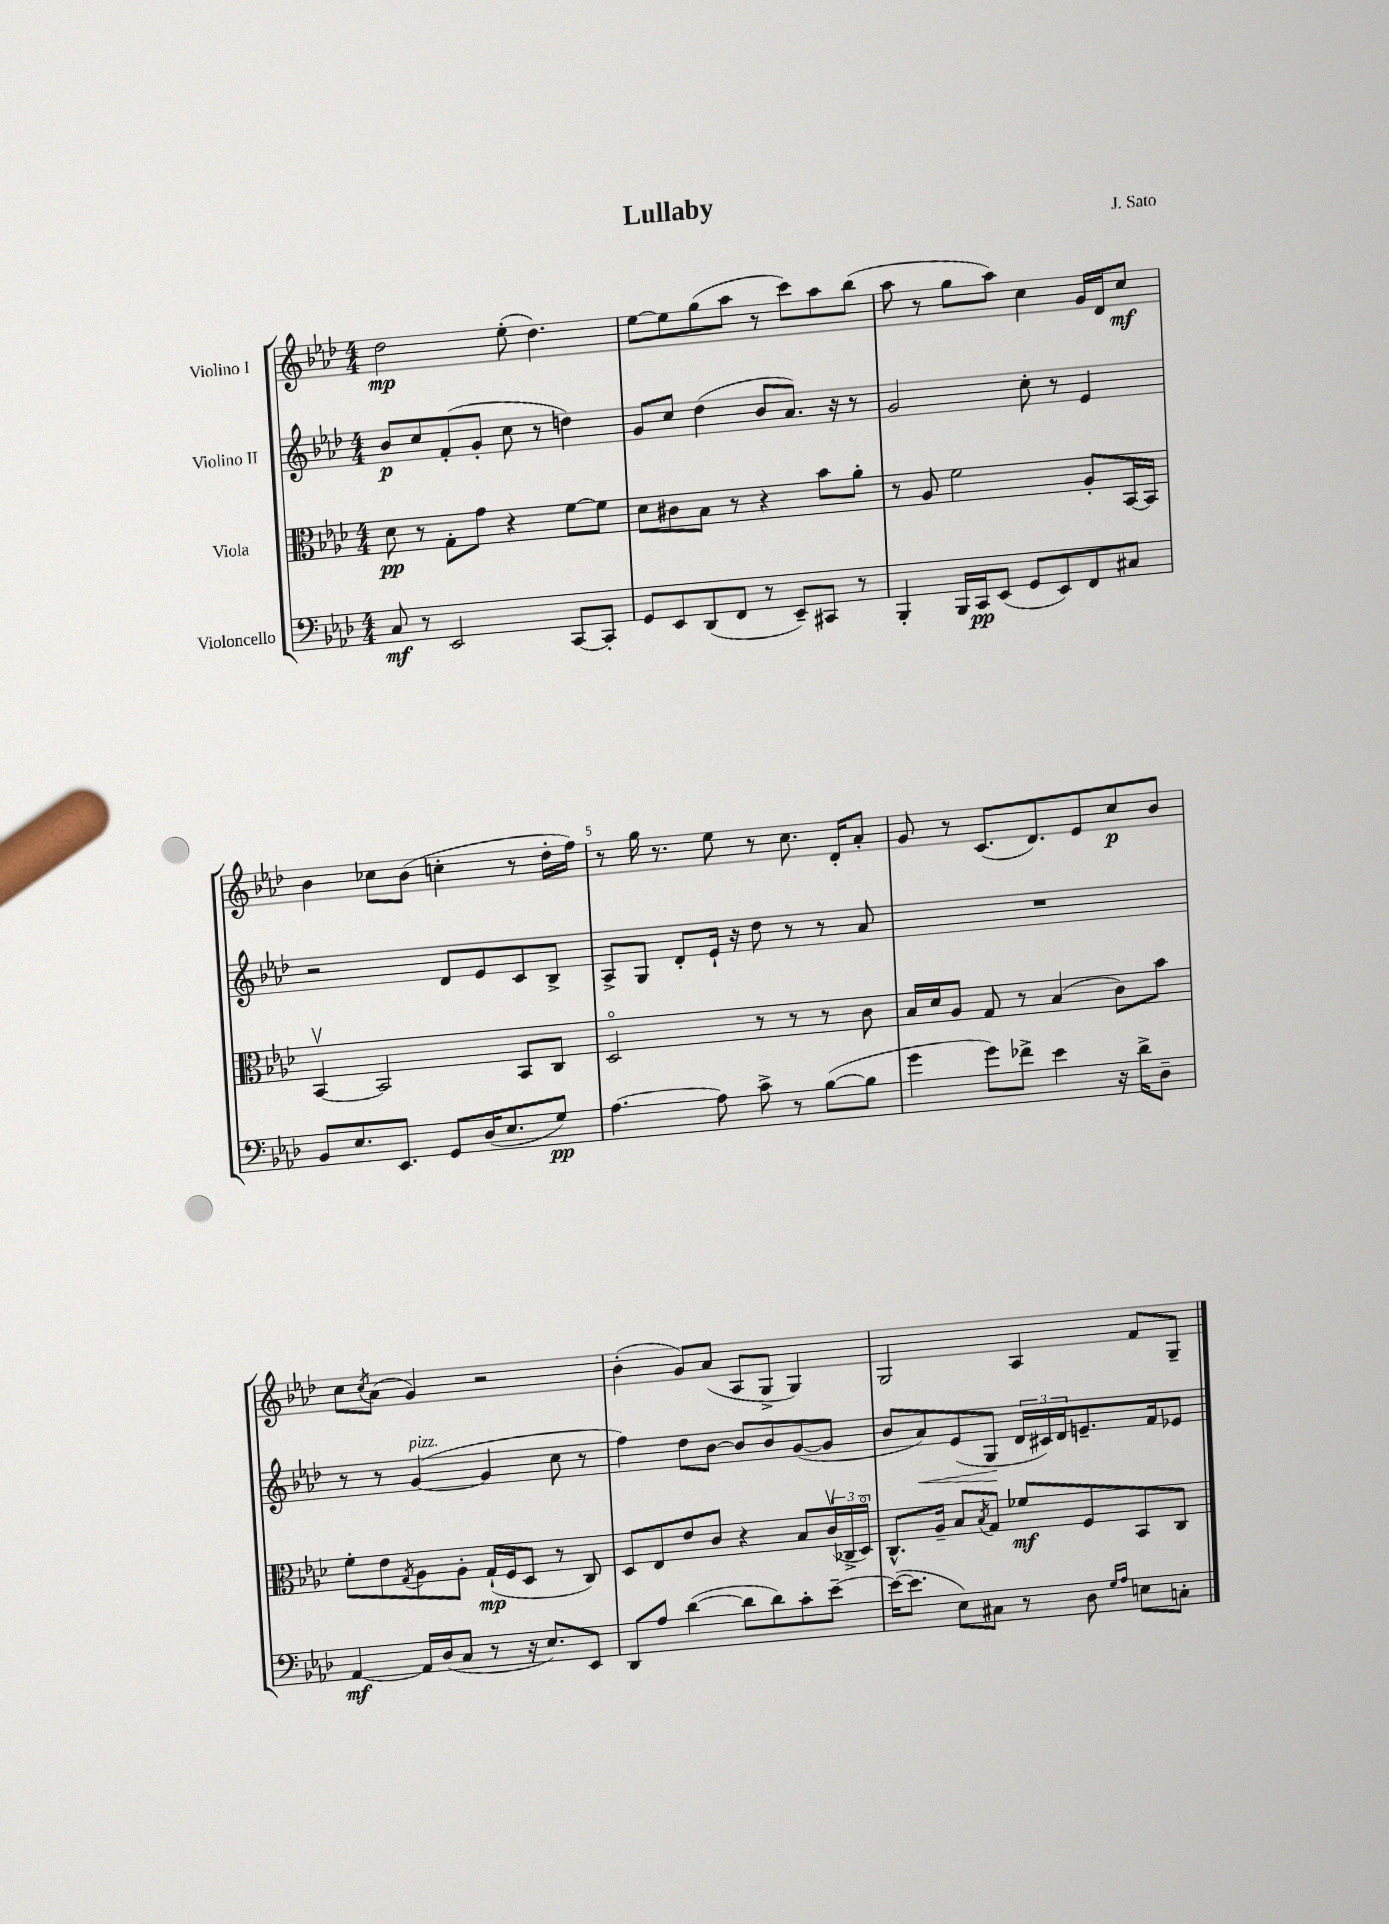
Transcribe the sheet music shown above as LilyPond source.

\header { title = "Lullaby" composer = "J. Sato" }
<<
\new StaffGroup <<
\new Staff = "s0" \with { instrumentName = "Violino I" } {
    \clef treble \key aes \major \numericTimeSignature \time 4/4
    des''2\mp ees''8-.( des''4.) |
    ees''8~ ees''8 g''8( aes''8 r8 c'''8) aes''8 bes''8( |
    aes''8 r8 g''8 aes''8) c''4 g'16 des'16 c''8\mf |
    bes'4 ces''8 bes'8( c''4-. r8 des''16-. f''16) |
    r8 g''16 r8. ees''8 r8 c''8. des'16-. aes'8-. |
    g'8 r8 c'8.( des'8.) ees'8 c''8\p bes'8 |
    c''8 \acciaccatura { c''8 } aes'8( g'4) r2 |
    bes'4-.( g'8) aes'8( aes8 g8-> g4) |
    g2 aes4 f'8 g8-- \bar "|." |
}
\new Staff = "s1" \with { instrumentName = "Violino II" } {
    \clef treble \key aes \major \numericTimeSignature \time 4/4
    bes'8\p c''8 f'8-.( g'8-. c''8 r8 d''4) |
    g'8 c''8 des''4( bes'8 aes'8.) r16 r8 |
    g'2 c''8-. r8 ees'4 |
    r2 des'8 ees'8 c'8 bes8-> |
    aes8-> g8 des'8-. ees'16-! r16 des''8 r8 r8 aes'8 |
    R1 |
    r8 r8 g'4~^\markup { \italic "pizz." }( g'4 c''8 r8 |
    f''4) des''8 bes'8~ bes'8 bes'8 g'8~( g'8 |
    bes'8 aes'8\<) ees'8( g8\! \tuplet 3/2 { des'16 cis'16) des'16 } e'8.-- f'16 ees'8 \bar "|." |
}
\new Staff = "s2" \with { instrumentName = "Viola" } {
    \clef alto \key aes \major \numericTimeSignature \time 4/4
    des'8\pp r8 g8-. g'8 r4 f'8~ f'8 |
    des'8 cis'8 bes8 r8 r4 bes'8 aes'8-. |
    r8 aes8 f'2 aes8-. bes,16~ bes,16 |
    bes,4~\upbow bes,2 bes,8 c8 |
    des2\flageolet r8 r8 r8 c'8 |
    bes16 des'16 aes8 g8 r8 bes4( c'8) bes'8 |
    f'8-. ees'8 \acciaccatura { g8 } aes8 aes8-. g16-!\mp( f16 des8 r8 c8) |
    des8 ees8 ees'8 c'8 r4 bes8 \tuplet 3/2 { c'16\upbow( ces16-> des16\flageolet) } |
    c8.-^ aes16-- bes8 \acciaccatura { bes8 } g8 fes'8\mf f8 bes,8 c8 \bar "|." |
}
\new Staff = "s3" \with { instrumentName = "Violoncello" } {
    \clef bass \key aes \major \numericTimeSignature \time 4/4
    c8\mf r8 ees,2 c,8~ c,8-. |
    g,8 ees,8 des,8( f,8 r8 ees,8--) cis,8 r8 |
    bes,,4-. bes,,16 c,16\pp ees,8( g,8 ees,8) f,8 cis8 |
    bes,8 ees8. ees,8. g,8 des16( ees8. g8\pp) |
    aes4.~ aes8 c'8-> r8 bes8~( bes8 |
    g'4 g'8) fes'8-> ees'4 r16 des'16-> des8-- |
    aes,4~\mf aes,16 des16( c8 r8 r16 ees8.) ees,8 |
    des,8 aes8 des'4~( des'8 des'8) c'8-. ees'8~-- |
    ees'16~( ees'8. ees8) cis8 r8 des8 \grace { g16 aes16 } e8 c8-. \bar "|." |
}
>>
>>
\layout { \context { \Score \override BarNumber.break-visibility = ##(#f #t #t) barNumberVisibility = #(every-nth-bar-number-visible 5) } }
